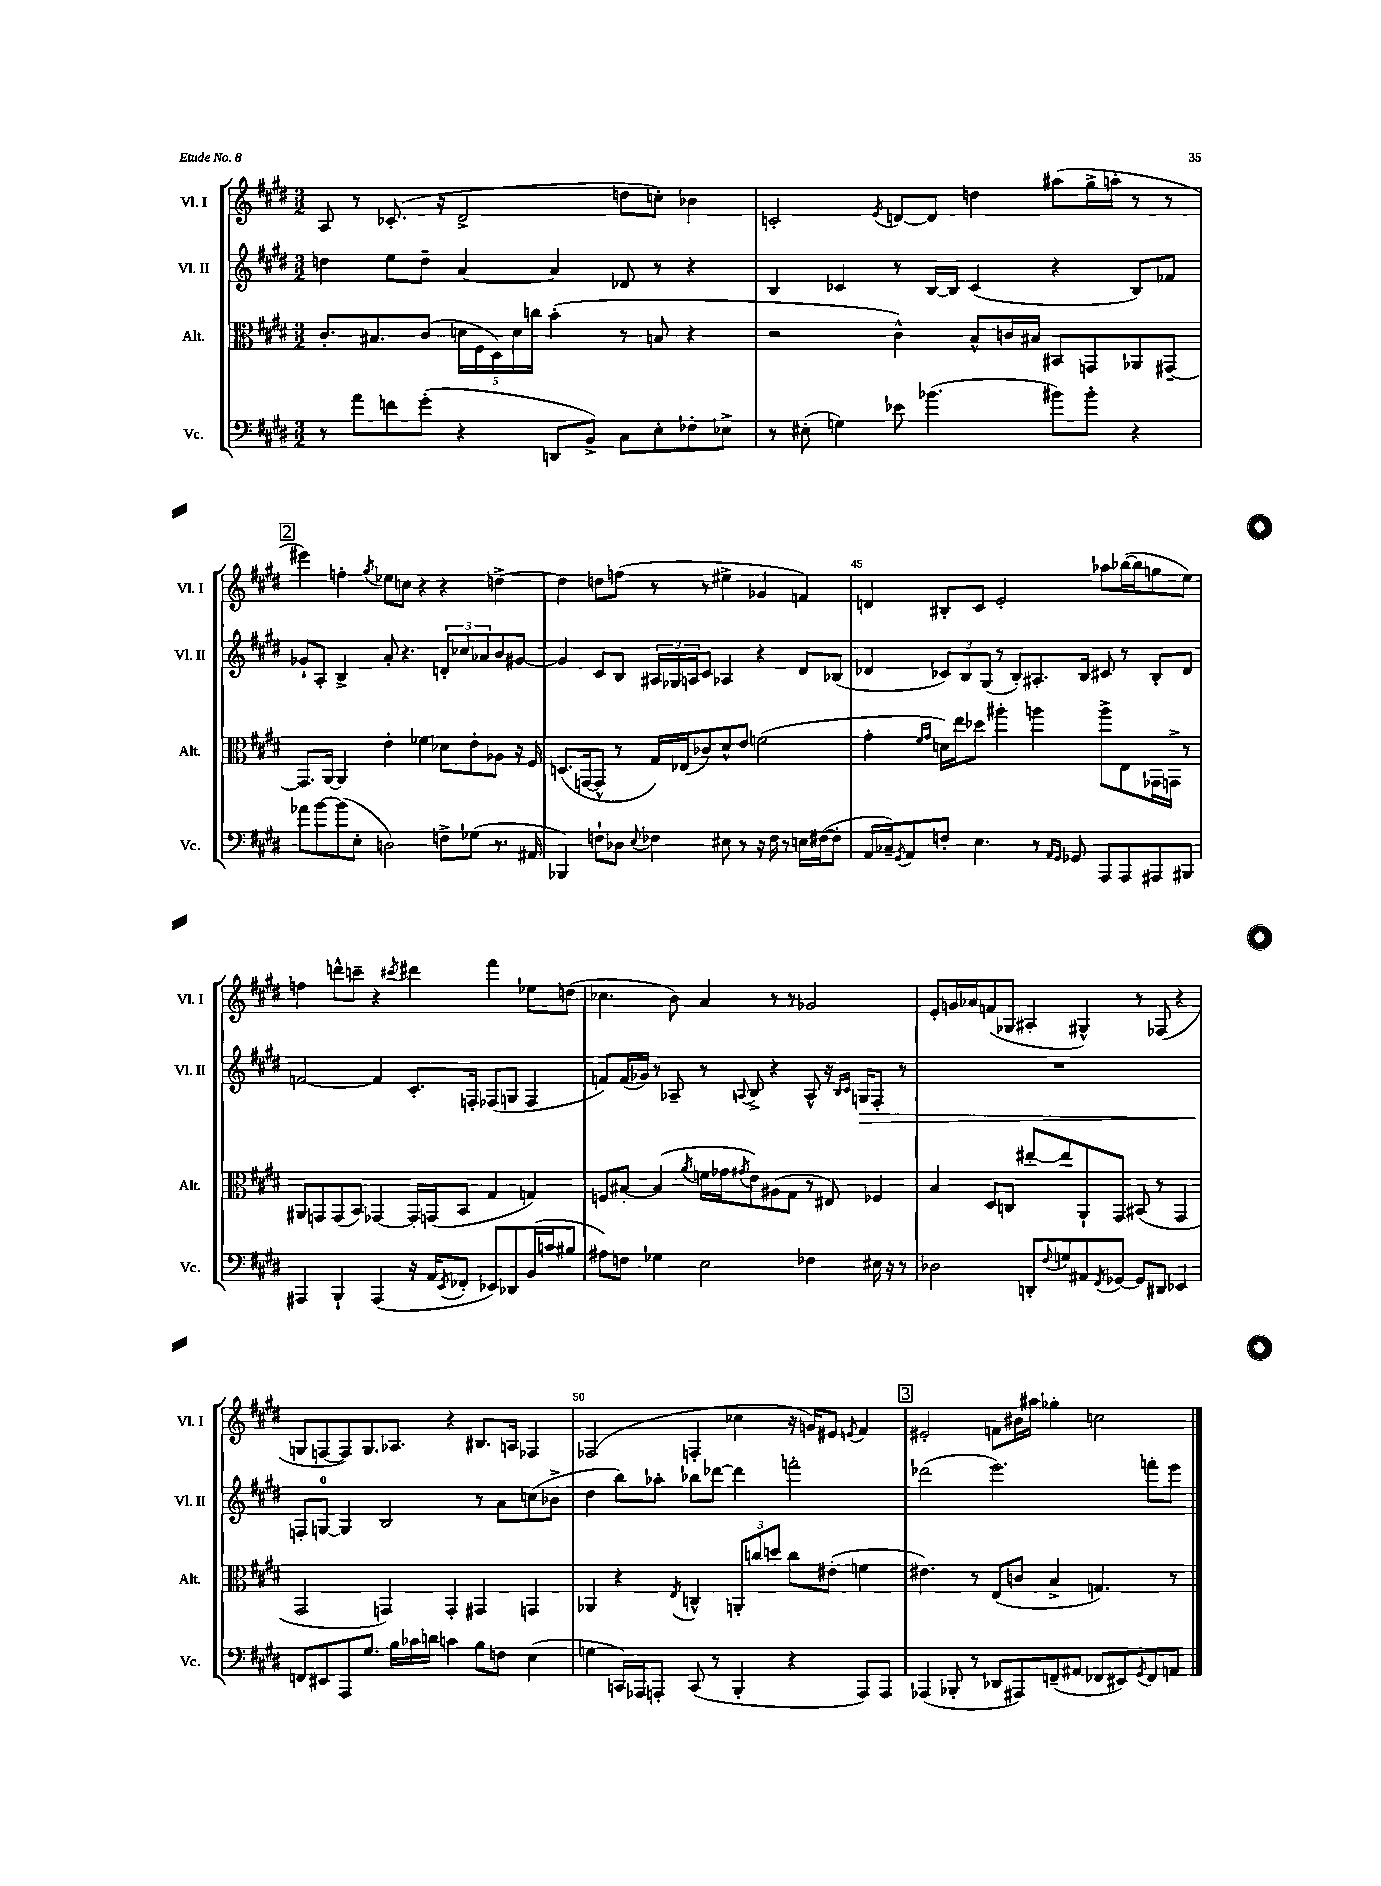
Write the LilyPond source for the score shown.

<<
\new StaffGroup <<
\new Staff = "s0" \with { instrumentName = "Vl. I" shortInstrumentName = "Vl. I" } {
    \clef treble \key e \major \numericTimeSignature \time 3/2
    a8 r8 ces'8.-.( r16 dis'2-> d''8 c''8-.) bes'4 |
    c'2-. \acciaccatura { e'8 } d'8~ d'8 d''4 ais''8( gis''16-> a''16-. r8 r8 |
    \mark \markup { \box "2" } eis'''4) f''4-. \acciaccatura { gis''8 } ees''8 c''8 r4 r4 d''4~-> |
    d''4 d''8 f''8( r8 r8 eis''4-> ges'4 f'4) |
    d'4 bis8-. cis'8 e'2-. aes''8 bes''16~( bes''16 g''8 e''8) |
    f''4 d'''8-^ c'''8-- r4 \acciaccatura { cis'''8 } dis'''4 fis'''4 ees''8 d''8( |
    ces''4. b'8) a'4 r8 r8 ges'2 |
    e'8-. g'16 aes'16 f'8( ges8 ais4-. gis4-^) r8 fes8( r4 |
    g8 f8~ f8) g8. aes8. r4 bis8. a16 fes4 |
    fes2( f4-. ces''4 r16 g'16) eis'8 \acciaccatura { e'8 } fis'4 |
    \mark \markup { \box "3" } eis'2-. f'8 bis'16 ais''16 ges''4-. c''2 \bar "|." |
}
\new Staff = "s1" \with { instrumentName = "Vl. II" shortInstrumentName = "Vl. II" } {
    \clef treble \key e \major \numericTimeSignature \time 3/2
    d''4 e''8 d''8-- a'4~ a'4 des'8 r8 r4 |
    b4 ces'4 r8 b16~ b16 ces'4( r4 b8) fes'8 |
    \mark \markup { \box "2" } ges'8-! a8-. b4-> a'8-. r4. \tuplet 3/2 { d'8-. ces''8 aes'8 } b'8 gis'8~ |
    gis'4 cis'8 b8 \tuplet 3/2 { ais16 ges16 a16 } cis'8 aes4 r4 dis'8 bes8( |
    des'4 \tuplet 3/2 { ces'8) b8 gis8( } r8 b8-.) ais8.-. b16 cis'8 r8 b8-. des'8 |
    f'2~ f'4 cis'8.-. f16-. fes8( g8 fes4 |
    f'8) f'16( ges'16) r8 aes8-- r8 \appoggiatura { a8 } b8-> r4 a8-^ r16 \grace { b16 cis'16 } g16\> fis8-. r8 |
    R1. |
    f8-.\! g8-0~ g4 b2 r8 a'8 c''8( bes'8-> |
    dis''4 b''8) aes''8-. bes''8 des'''8~ des'''4 f'''2-. |
    \mark \markup { \box "3" } des'''2( e'''2.) f'''8-. e'''8 \bar "|." |
}
\new Staff = "s2" \with { instrumentName = "Alt." shortInstrumentName = "Alt." } {
    \clef alto \key e \major \numericTimeSignature \time 3/2
    cis'8.-. bis8. cis'8( \tuplet 5/4 { d'16 fis16 dis16) d'16 c''16 } b'4-.( r8 b8 r4 |
    r2 cis'4-^) b8-^ c'16 bis16 bis,8 g,8 aes,8 gis,8~-- |
    \mark \markup { \box "2" } gis,8. a,16~ a,4 e'4-. fes'4 des'8 e'8-. aes8 r16 fis16 |
    d8.( g,16~ g,8-^ r8 gis16) ees16( ces'8) dis'8-^ e'8 f'2( |
    gis'4-. \grace { fis'16 gis'16 } d'16) e''16 des''8 ais''4-. a''4 a''8-> e8 ges,16 g,16-> r8 |
    ais,8 g,8 g,8( b,8) ges,4~ ges,16-. g,16( b,8 gis4 g4) |
    f8 bis8~-. bis4( \acciaccatura { a'8 } f'16 ges'16 \acciaccatura { gis'8 } e'8) ais8( gis8 r8 eis8) fes4 |
    b4 dis8 c8 eis''8~-. eis''8 a,8-! gis,8 bis,8( r8 gis,4 |
    gis,2 g,4) g,4-. gis,4 g,4 |
    aes,4 r4 \acciaccatura { e8 } c4-^ \tuplet 3/2 { a,8-. c''8 d''8 } c''8 eis'8-.( f'4 |
    \mark \markup { \box "3" } eis'4.) r8 e8( c'8 b4-> g4.) r8 \bar "|." |
}
\new Staff = "s3" \with { instrumentName = "Vc." shortInstrumentName = "Vc." } {
    \clef bass \key e \major \numericTimeSignature \time 3/2
    r8 a'8 f'8 gis'8-.( r4 d,8 b,8->) cis8 e8-. fes8-. ees8-> |
    r8 eis8-.( g4) ees'8 bes'4.( bis'8) bis'8-. r4 |
    \mark \markup { \box "2" } aes'8 b'8~ b'8( e8-. d2) f8-> ges8( r8. ais,16 |
    bes,,4) f8-! des8 \appoggiatura { e8 } fes4 eis8 r8 r16 fes16 r8 e16 fis16~( fis8-. |
    a,16 ces16--) \acciaccatura { gis,8 } a,8 f8-. e4. r8 \grace { a,16 gis,16 } ges,8 a,,8 a,,8 ais,,8 bis,,8 |
    ais,,4 b,,4-! ais,,4( r16 a,16 \acciaccatura { e,8 } fes,8-. ees,8) des,8 b,16( c'16 bis8 |
    ais8) f8 ges4 e2 fes4 eis16 r16 r8 |
    des2 d,8-. \appoggiatura { fis8 } g8 ais,8 \acciaccatura { fis,8 } ges,8~ ges,8 dis,8 ees,4 |
    f,8 eis,8 a,,8 gis8. b16 ces'16 d'16 c'4 b8 f8 e4( |
    g4 c,16) aes,,16 a,,8-. c,8( r8 b,,4-. r4 a,,8) a,,8 |
    \mark \markup { \box "3" } aes,,4( bes,,8-. r8 des,8 ais,,8) f,8--( ais,8 fes,8 eis,8) \acciaccatura { gis,8 } fes,8 a,8 \bar "|." |
}
>>
>>
\layout { \context { \Score currentBarNumber = #41 \override BarNumber.break-visibility = ##(#f #t #t) barNumberVisibility = #(every-nth-bar-number-visible 5) } }
